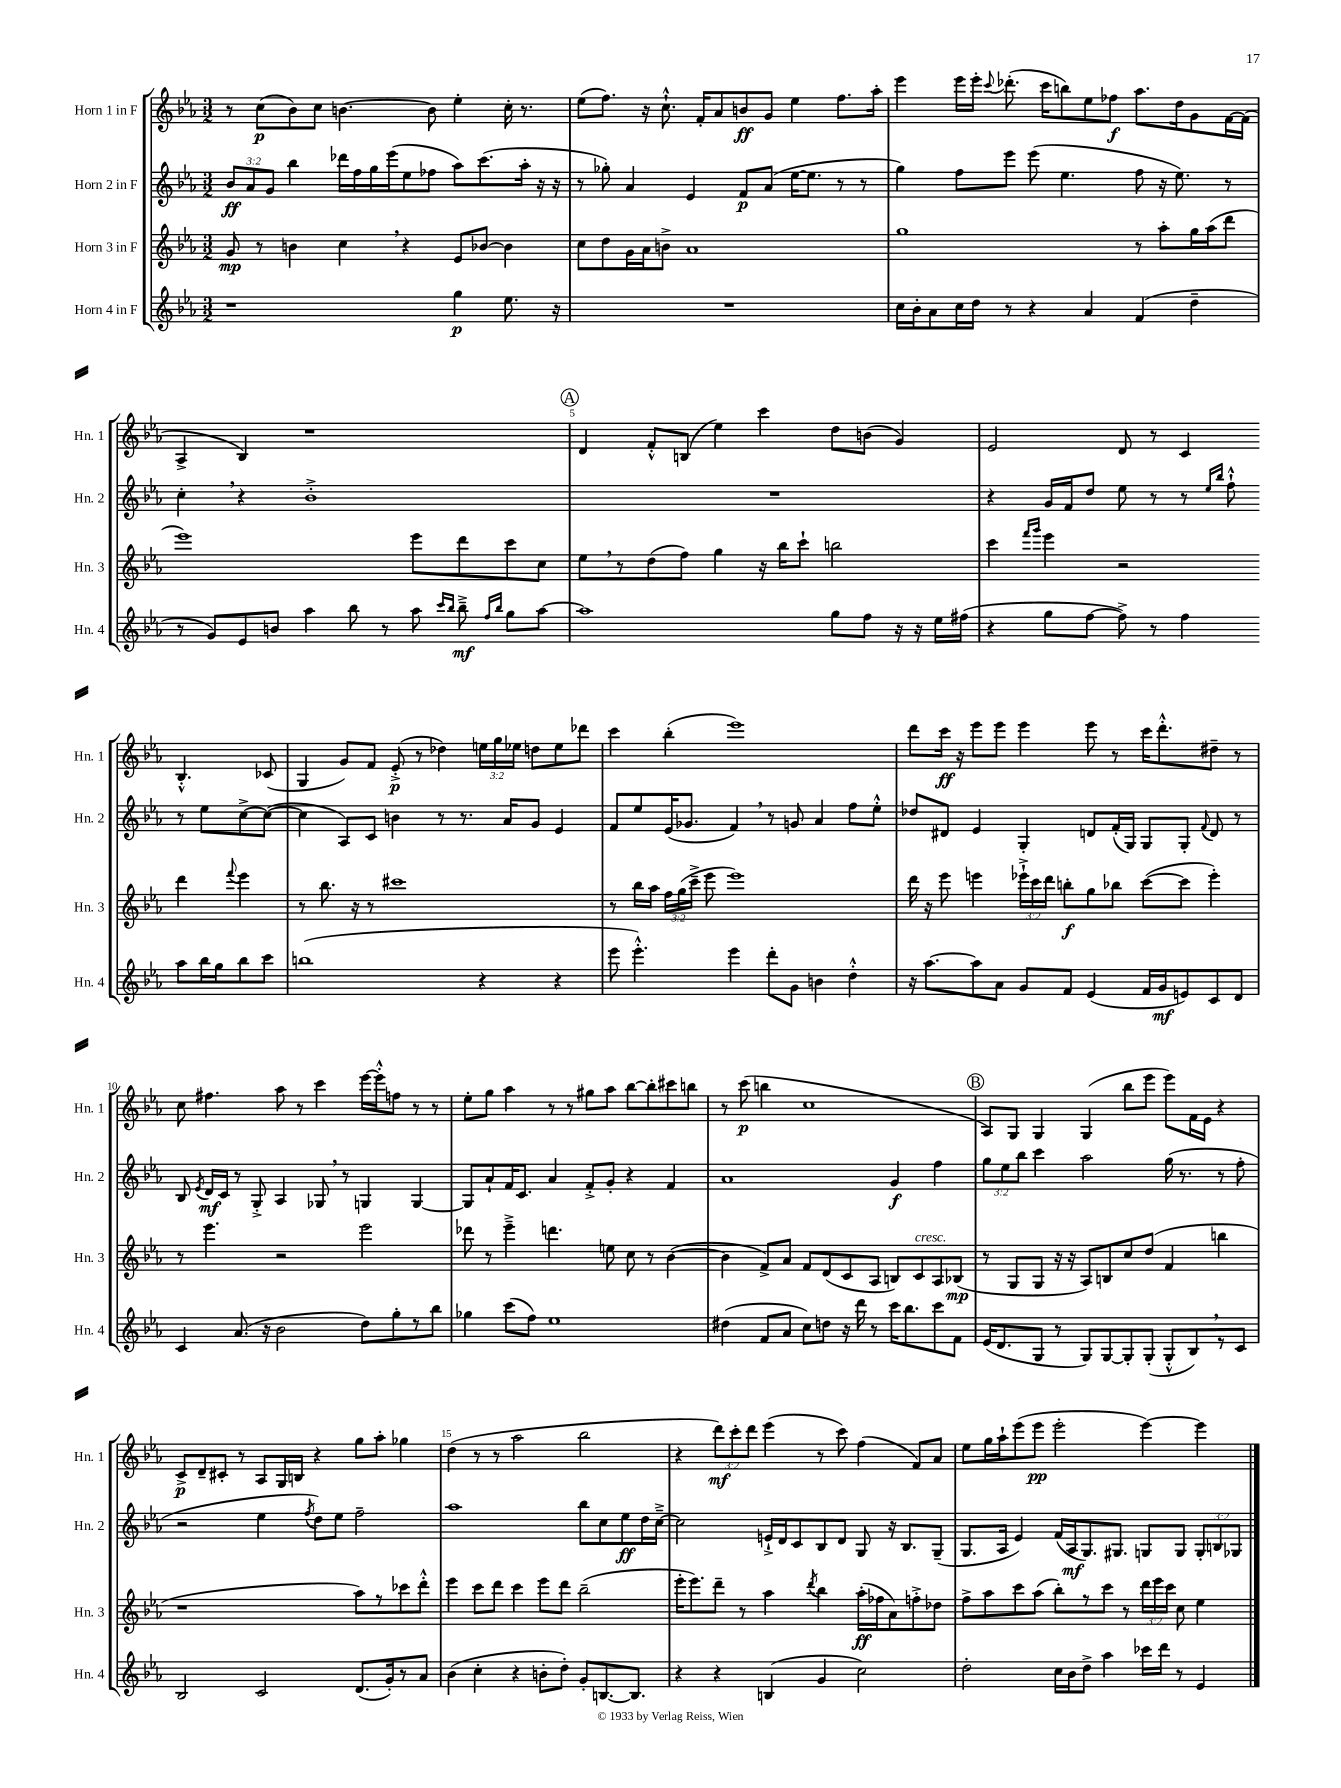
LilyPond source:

<<
\new StaffGroup <<
\new Staff = "s0" \with { instrumentName = "Horn 1 in F" shortInstrumentName = "Hn. 1" } {
    \clef treble \key ees \major \numericTimeSignature \time 3/2 \override Staff.TupletNumber.text = #tuplet-number::calc-fraction-text
    \autoBeamOff r8 c''8[\p( bes'8) c''8] b'4.~ b'8 ees''4-. c''16-. r8. |
    ees''8[( f''8.]) r16 c''8.-!-^ f'16[-. aes'8 b'8\ff g'8] ees''4 f''8.[ aes''16]-. |
    ees'''4 ees'''16[ ees'''16]-. \appoggiatura { c'''8 } des'''8.-.( c'''16[ b''8) ees''8 fes''8]\f aes''8.[ d''16 g'8 f'16~ f'16]( |
    aes4-> bes4) r1 |
    \mark \markup { \circle "A" } d'4 f'8[-.-^ b8]( ees''4) c'''4 d''8[ b'8]( g'4) |
    ees'2 d'8 r8 c'4 bes4.-.-^ ces'8( |
    g4 g'8[) f'8] ees'8-.->\p( r8 des''4) \tuplet 3/2 { e''16[ g''16 ees''16] } d''8[ ees''8 des'''8] |
    c'''4 bes''4-.( ees'''1) |
    d'''8[ c'''16]\ff r16 ees'''8[ ees'''8] ees'''4 ees'''8 r8 c'''16[ d'''8.-.-^ dis''8]-- r8 |
    c''8 fis''4. aes''8 r8 c'''4 ees'''16[~ ees'''16-.-^ f''8] r8 r8 |
    ees''8[-. g''8] aes''4 r8 r8 gis''8[ aes''8] bes''8[~ bes''8-. cis'''8 b''8] |
    r8 c'''8\p( b''4 c''1 |
    \mark \markup { \circle "B" } aes8[) g8] g4 g4( bes''8[ ees'''8] ees'''8[) f'16 ees'16] r4 |
    c'8[->\p d'8-- cis'8]-. r8 aes8[ g16 b16] r4 g''8[ aes''8]-. ges''4 |
    d''4( r8 r8 aes''2 bes''2 |
    r4 \tuplet 3/2 { d'''8[\mf) c'''8-. d'''8] } ees'''4( r8 c'''8) f''4( f'8[) aes'8] |
    ees''8[ g''16 aes''16-! ees'''8( ees'''8]\pp ees'''2-. ees'''4~) ees'''4 \bar "|." |
}
\new Staff = "s1" \with { instrumentName = "Horn 2 in F" shortInstrumentName = "Hn. 2" } {
    \clef treble \key ees \major \numericTimeSignature \time 3/2 \override Staff.TupletNumber.text = #tuplet-number::calc-fraction-text
    \autoBeamOff \tuplet 3/2 { bes'8[\ff aes'8 g'8] } bes''4 des'''16[ f''16 g''16 ees'''16( ees''8 fes''8] aes''8[) c'''8.( aes''16]-. r16 r16 |
    r8 ges''8-.) aes'4 ees'4 f'8[\p aes'8]( ees''16[~ ees''8.] r8 r8 |
    g''4) f''8[ ees'''8] ees'''8( ees''4. f''8 r16 ees''8.) r8 |
    c''4-. \breathe r4 bes'1-.-> |
    \mark \markup { \circle "A" } R1. |
    r4 g'16[ f'16 d''8] ees''8 r8 r8 \grace { ees''16[ bes''16] } f''8-!-^ r8 ees''8[ c''8~-> c''8]~( |
    c''4 aes8[) c'8] b'4 r8 r8. aes'16[ g'8] ees'4 |
    f'8[ ees''8 ees'16( ges'8.] f'4) \breathe r8 g'8 aes'4 f''8[ ees''8]-.-^ |
    des''8[ dis'8] ees'4 g4-. d'8[ f'16-.( g16]) g8[ g8]-. \appoggiatura { f'8 } d'8 r8 |
    bes8 \acciaccatura { ees'8 } d'16[\mf c'16] r8 g8-.-> aes4 ges8 \breathe r8 g4 g4~ |
    g8[ aes'8-! f'16 c'8.] aes'4 f'8[-.-> g'8]-. r4 f'4 |
    aes'1 g'4\f f''4 |
    \mark \markup { \circle "B" } \tuplet 3/2 { g''8[ ees''8 bes''8] } c'''4 aes''2 g''16( r8. r8 f''8-. |
    r2 ees''4 \acciaccatura { f''8 } d''8[) ees''8] f''2-- |
    aes''1 bes''8[ c''8 ees''8\ff d''16 c''16]~---> |
    c''2 e'16[-!-> d'16 c'8 bes8 d'8] g8 r16 bes8.[ g8]--( |
    g8.[ aes16] ees'4) f'16[( aes16\mf g8.) gis8.] g8[ g8] \tuplet 3/2 { g8[-. b8 ges8] } \bar "|." |
}
\new Staff = "s2" \with { instrumentName = "Horn 3 in F" shortInstrumentName = "Hn. 3" } {
    \clef treble \key ees \major \numericTimeSignature \time 3/2 \override Staff.TupletNumber.text = #tuplet-number::calc-fraction-text
    \autoBeamOff g'8\mp r8 b'4 c''4 \breathe r4 ees'8[ bes'8]~ bes'4 |
    c''8[ d''8 g'16 aes'16 b'8]-> aes'1 |
    g''1 r8 aes''8[-. g''16 aes''16( d'''8] |
    ees'''1) ees'''8[ d'''8 c'''8 c''8] |
    \mark \markup { \circle "A" } ees''8[ \breathe r8 d''8( f''8]) g''4 r16 bes''16[ c'''8]-! b''2 |
    c'''4 \grace { f'''16[ g'''16] } ees'''4 r2 d'''4 \appoggiatura { f'''8 } ees'''4 |
    r8 bes''8. r16 r8 cis'''1 |
    r8 bes''16[ aes''16] \tuplet 3/2 { f''16[ g''16( c'''16]---> } ees'''8 ees'''1) |
    d'''16 r16 ees'''8 e'''4 \tuplet 3/2 { ees'''16[-!-> c'''16 d'''16] } b''8[-.\f g''8 bes''8] c'''8[~( c'''8] ees'''4-.) |
    r8 ees'''4. r2 ees'''2 |
    des'''8 r8 ees'''4---> d'''4. e''8 c''8 r8 bes'4~( |
    bes'4 f'8[->) aes'8] f'8[ d'8( c'8 aes8] b8[) c'8^\markup { \italic "cresc." } aes8 bes8]\mp( |
    \mark \markup { \circle "B" } r8 g8[ g8] r16 r16 aes8[) b8 c''8 d''8]( f'4 b''4 |
    r1 aes''8[) r8 ces'''8 d'''8]-.-^ |
    ees'''4 c'''8[ d'''8] c'''4 ees'''8[ d'''8] bes''2--( |
    ees'''16[-. ees'''8.) d'''8]-- r8 aes''4 \acciaccatura { d'''8 } bes''4 aes''16[-.\ff( fes''16 aes'8) f''8-.-> des''8] |
    f''8[-> aes''8 c'''8 aes''8]( bes''8[-.) r8 c'''8] r8 \tuplet 3/2 { d'''16[ ees'''16 c'''16] } c''8 ees''4 \bar "|." |
}
\new Staff = "s3" \with { instrumentName = "Horn 4 in F" shortInstrumentName = "Hn. 4" } {
    \clef treble \key ees \major \numericTimeSignature \time 3/2
    \autoBeamOff r1 g''4\p ees''8. r16 |
    R1. |
    c''16[ bes'16-. aes'8 c''16 d''16] r8 r4 aes'4 f'4( d''4-- |
    r8 g'8[) ees'8 b'8] aes''4 bes''8 r8 aes''8 \grace { c'''16[ bes''16] } bes''8--->\mf \grace { f''16[ bes''16] } g''8[ aes''8]~ |
    \mark \markup { \circle "A" } aes''1 g''8[ f''8] r16 r16 ees''16[ fis''16]( |
    r4 g''8[ f''8]~ f''8->) r8 f''4 aes''8[ bes''16 g''16 bes''8 c'''8] |
    b''1( r4 r4 |
    ees'''8 ees'''4.-.-^) ees'''4 d'''8[-. g'8] b'4 d''4-.-^ |
    r16 aes''8.[~ aes''8 aes'8] g'8[ f'8] ees'4( f'16[ g'16\mf e'8) c'8 d'8] |
    c'4 aes'8.( r16 bes'2 d''8[) g''8-. r8 bes''8] |
    ges''4 c'''8[( f''8]) ees''1 |
    dis''4( f'8[ aes'8] c''8[) d''8] r16 d'''16 r8 c'''16[ bes''8. c'''8 f'8] |
    \mark \markup { \circle "B" } ees'16[( d'8. g8] r8 g8[) g8~ g8-. g8]-.( g8[-.-^ bes8) \breathe r8 c'8] |
    bes2 c'2 d'8.[( g'16-.) r8 aes'8] |
    bes'4( c''4-. r4 b'8[-. d''8]-.) g'8[-. b8.~ b8.] |
    r4 r4 b4( g'4 c''2) |
    d''2-. c''16[ bes'16 d''8]-> aes''4 ces'''16[ d'''16] r8 ees'4 \bar "|." |
}
>>
>>
\layout { \context { \Score \override BarNumber.break-visibility = ##(#f #t #t) barNumberVisibility = #(every-nth-bar-number-visible 5) } }
